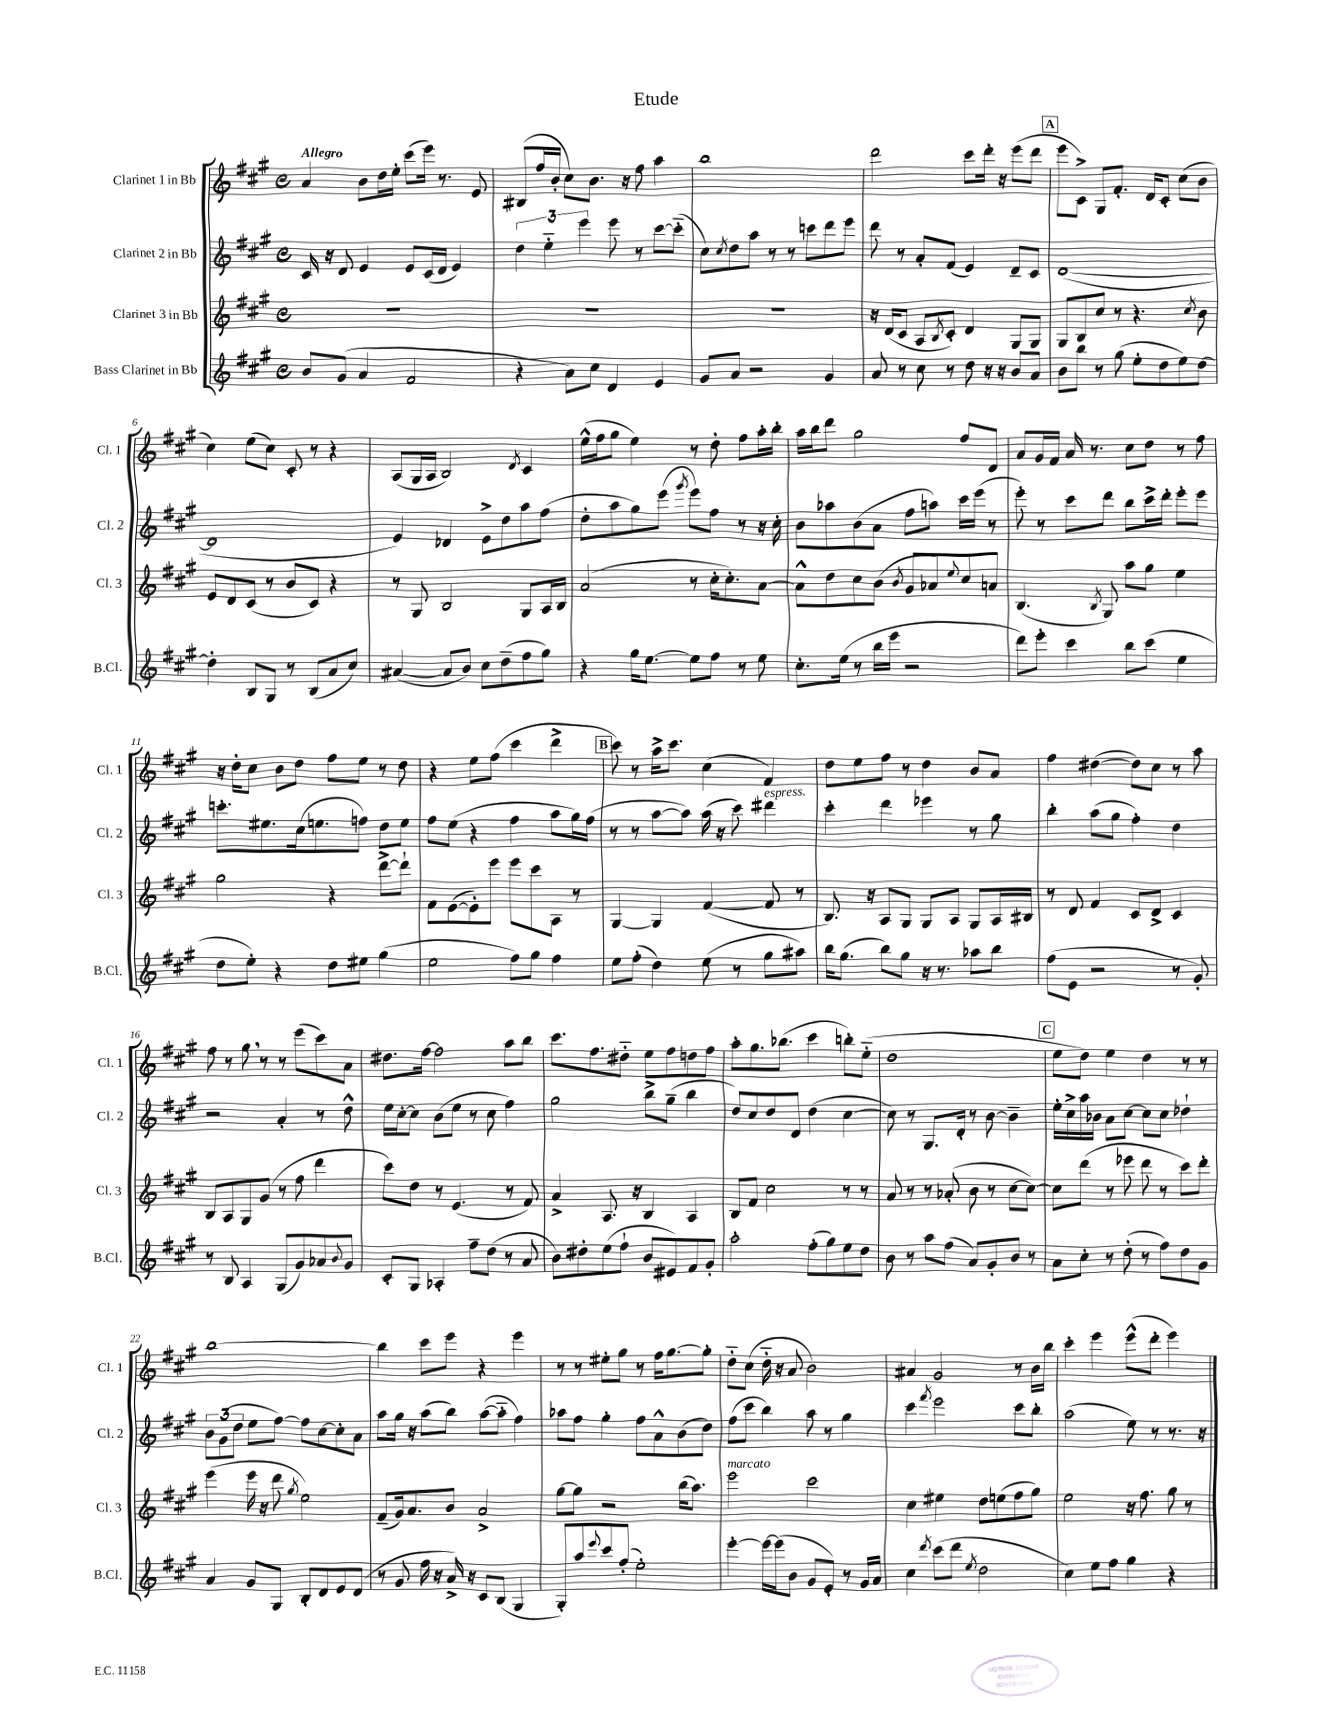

**kern	**kern	**kern	**kern
*staff4	*staff3	*staff2	*staff1
*clefG2	*clefG2	*clefG2	*clefG2
*k[f#c#g#]	*k[f#c#g#]	*k[f#c#g#]	*k[f#c#g#]
*M4/4	*M4/4	*M4/4	*M4/4
*met(c)	*met(c)	*met(c)	*met(c)
8b	1r	16c#	4a
.	.	16r	.
(8g#	.	8d	.
4a	.	4e	8b
.	.	.	16dd
.	.	.	16ee'
2f#	.	8e	(8ccc#
.	.	(16c#	16eee)
.	.	16d	8.r
.	.	4e)	.
.	.	.	8e
=	=	=	=
4r	1r	6dd	(8B#
.	.	.	16ff#
.	.	6ee'~	.
.	.	.	16b'
8a)	.	.	8cc#)
.	.	6eee	.
8cc#	.	.	8.b
4d	.	8eee	.
.	.	.	16r
.	.	8r	8ff#
4e	.	[8ccc#	4aa
.	.	(8ccc#'~]	.
=	=	=	=
8g#	1r	8cc#)	1bb
.	.	8qcc#	.
8a	.	8dd	.
2r	.	8aa	.
.	.	8r	.
.	.	8r	.
.	.	8ccc	.
4g#	.	8ddd	.
.	.	8eee	.
=	=	=	=
8a	16r	8ddd	2ddd
.	(16d	.	.
8r	8c#	8r	.
8cc#	8A	8a'	.
.	8qB	.	.
8r	8c#')	(8f#	.
8dd	4d	4e)	8ccc#
16r	.	.	16ddd'
16r	.	.	16r
8b	8G#	8d~	(8eee
8a	8G#	8c#	8ddd
=	=	=	=
8b	8G#	([1d	8eee
8bb	8B	.	8c#^)
8r	8cc#	.	8G#
(8gg#	8r	.	8.f#'
8ee'	4.r	.	.
.	.	.	16d
8dd	.	.	8c#'
8ee)	.	.	(8cc#
.	8qcc#	.	.
[8dd	8b	.	8b
=	=	=	=
4dd']	8e	1d]	4cc#)
.	8d	.	.
8B	(8c#	.	(8ee
8G#	8r	.	8cc#)
8r	8b	.	8c#'
(8B	8c#)	.	8r
8a	4r	.	4r
8cc#)	.	.	.
=	=	=	=
([4a#	8r	4e)	(8A
.	8G#	.	16G#
.	.	.	16A
8a#]	2B	4d-	2B)
8b)	.	.	.
8cc#	.	8e^	.
(8dd~	.	8dd	.
.	.	.	8qd
8ff#	8G#	8aa	4c#
8gg#)	16A	(8ff#	.
.	16B	.	.
=	=	=	=
4r	(2a	8dd'	(16ee^^
.	.	.	16ff#
.	.	8aa	8gg#
16gg#	.	8gg#)	4ee)
[8.ee	.	.	.
.	.	(8eee	.
.	.	8qggg#	.
8ee]	8r	8eee)	8r
8ff#	16cc#'	8ff#	8dd'
.	8.cc#')	.	.
8r	.	8r	8ff#
8ee	[8a	16r	16aa'
.	.	16cc#'	16bb'
=	=	=	=
8.cc#'	8a^^]	8b	16aa
.	.	.	16bb
.	8dd	8aa-	8ddd
(16ee	.	.	.
8r	8cc#	(8b	2gg#
16bb	(8b	8a	.
16eee	.	.	.
.	8qb	.	.
2r	8g#	8ff#	.
.	8a-)	8aa)	.
.	8qqee	.	.
.	8cc#	16ccc#	8ff#
.	.	(16eee	.
.	8a	8r	8d
=	=	=	=
8ddd)	(4.B	8eee')	8a
8eee'	.	8r	16g#
.	.	.	16f#
4ccc#	.	8ccc#	16a
.	.	.	8.r
.	8qB	.	.
.	8G#)	8ddd	.
8bb	8aa	8bb	8cc#
(8ccc#	8gg#	16ccc#^	8dd
.	.	16ddd'	.
4ee	4ee	8eee'	8r
.	.	8eee	8ff#
=	=	=	=
8dd	2gg#	8.ccc'	16r
.	.	.	16dd'
8ee')	.	.	8cc#
.	.	8.ee#	.
4r	.	.	8b
.	.	(16cc#	8dd
.	.	8.ee	.
8dd	4r	.	8ff#
8ee#	.	8ff)	8ee
(4gg#	[8ddd^	8dd	8r
.	8ddd`]	8ee	8dd
=	=	=	=
2ee	8f#	8ff#	4r
.	([8e	(8ee	.
.	8e'])	4r	8ee
.	8eee	.	(8ff#
8ff#)	8eee	4ff#	4ccc#
8gg#	8ccc#	.	.
4ff#	8A	8aa	4ddd^
.	8r	16gg#)	.
.	.	(16ff#	.
=	=	=	=
8ee	[4G#	8r	8ccc#)
(8ff#'	.	8r	8r
4dd)	4G#]	[8aa	16aa^
.	.	.	8.ccc#
.	.	8aa])	.
(8ee	([4f#	(16aa	(4cc#
.	.	16r	.
8r	.	8ccc#)	.
8gg#	8f#]	4ddd#	4f#)
8aa#)	8r	.	.
=	=	=	=
16bb	8.B)	4ccc#'	8dd
(8.gg#	.	.	.
.	.	.	8ee
.	16r	.	.
8bb)	8A	4ddd	8ff#
8gg#	8G#	.	8r
16r	8G#	4eee-	4dd
8.r	.	.	.
.	8A	.	.
8aa-	8G#	8r	8b
8bb	16A	8gg#	8a
.	16B#	.	.
=	=	=	=
(8ff#	8r	4bb'	4ff#
8e	8d	.	.
2r	4f#	(8aa	([4dd#
.	.	8gg#	.
.	8c#	4ff#')	8dd#])
.	8d^	.	8cc#
8r	4c#	4dd	8r
8g#')	.	.	8aa
=	=	=	=
8r	8B	2r	8ff#
8B	8A	.	8r
4A	8G#	.	8gg#
.	(8g#	.	8r
(8G#	8r	4a'	8r
8g#)	8ff#	.	(8eee
8a-	4ddd	8r	8ccc#)
8qqb	.	.	.
8g#	.	8dd^^	8a
=	=	=	=
8c#'	8ccc#)	16ee	8.dd#
.	.	[16cc#'	.
8G#	8dd	8cc#]	.
.	.	.	[16ff#
4A-'	8r	(8b	2ff#]
.	(4.e	8ee	.
8ff#~	.	8r	.
(8dd	.	8cc#	.
8r	8r	4ff#)	8aa
8a	8f#)	.	8bb
=	=	=	=
8b)	4a^	2gg#	8.ccc#
8dd#'	.	.	.
.	.	.	8.ff#
(8ee	8.A	.	.
8ff#`	.	.	8dd#'~
.	16r	.	.
8b	4B	8bb^	8ee
8e#)	.	(8gg#~	8ff#
8f#	4A	4bb	8dd
8g#'	.	.	8ff#
=	=	=	=
2aa'	8B	8dd)	8aa'
.	8f#	8cc#	8.gg#
.	2cc#	8dd	.
.	.	.	(8.bb-
.	.	8d	.
(8ff#'	.	(4dd	4ccc#
8gg#)	.	.	.
8ee	8r	[4cc#	8bb')
8dd	8r	.	(8ee'~
=	=	=	=
8b	8a	8cc#])	1dd
8r	8r	8r	.
8aa	8r	8.G#	.
(8ff#	(8a-'	.	.
.	.	16d'	.
8a)	8b	8r	.
8g#'	8r	[8b	.
8b	[8cc#	4b~]	.
8r	8cc#_)	.	.
=	=	=	=
8a	8cc#]	16ee'	8ee
.	.	16cc#^	.
8cc#'	(8ddd	16aa	8dd)
.	.	16b-	.
8r	8r	8a	4ee
(8dd'	8eee-	[8cc#	.
8r	8ddd	8cc#]	4dd
8ff#)	8r	8cc#	.
8dd	8ccc#)	4dd-`	8r
8g#	8ddd'	.	8r
=	=	=	=
4a	(4eee	12b	[1bb
.	.	(12g#	.
.	.	12dd	.
8g#	16eee	8ee	.
.	16r	.	.
8G#	8ddd	[8ff#)	.
.	8qgg#	.	.
8B'	2ee)	8ff#]	.
8d	.	[8cc#	.
8e	.	8cc#']	.
(8d	.	8a	.
=	=	=	=
8r	(8f#~	8aa	4bb]
8g#	16g#)	16gg#	.
.	8.a	16r	.
16ff#	.	(8aa	8ccc#
16r	.	.	.
16a^)	8b	8bb)	8eee
16r	.	.	.
8c#	2a^	([8aa	4r
(8B	.	8aa'~]	.
4G#	.	4ff#)	4eee
=	=	=	=
8G#')	[8gg#	8aa-	8r
8aa	8gg#]	8ff#	8r
8qqeee	.	.	.
8ccc#	2r	4gg#'	8ee#'
(8ff#'	.	.	8gg#
2ee')	.	8ff#	8r
.	.	8a^^	16ff#
.	.	.	[8.gg#
.	(16bb	(8b	.
.	8.aa)	.	.
.	.	8dd)	8gg#']
=	=	=	=
[4eee'	2eee	(8ff#	8dd'~
.	.	8ccc#	(8cc#
16eee_	.	4bb)	16dd'~
(16eee]	.	.	16r
8b	.	.	8a
8g#	2ccc#	8aa	2b)
8e')	.	8r	.
8r	.	4gg#	.
16g#	.	.	.
16a	.	.	.
=	=	=	=
4cc#	4cc#	4ccc#	4a#
8qddd	.	8qfff#	.
(8ccc#	4ee#	2eee	2g#
8ddd	.	.	.
8qee	.	.	.
2dd	8dd	.	.
.	(8ee	.	.
.	8ff#	8ccc#	8r
.	8gg#)	8bb'	16b
.	.	.	16bb
=	=	=	=
4cc#)	2ee	(2aa	4ccc#'
8ee	.	.	4eee
8ff#	.	.	.
4gg#	16r	8ee)	(8eee^^
.	8.ff#	.	.
.	.	8r	8ddd'
4r	8gg#	8.r	4eee)
.	8r	.	.
.	.	16r	.
==	==	==	==
*-	*-	*-	*-
